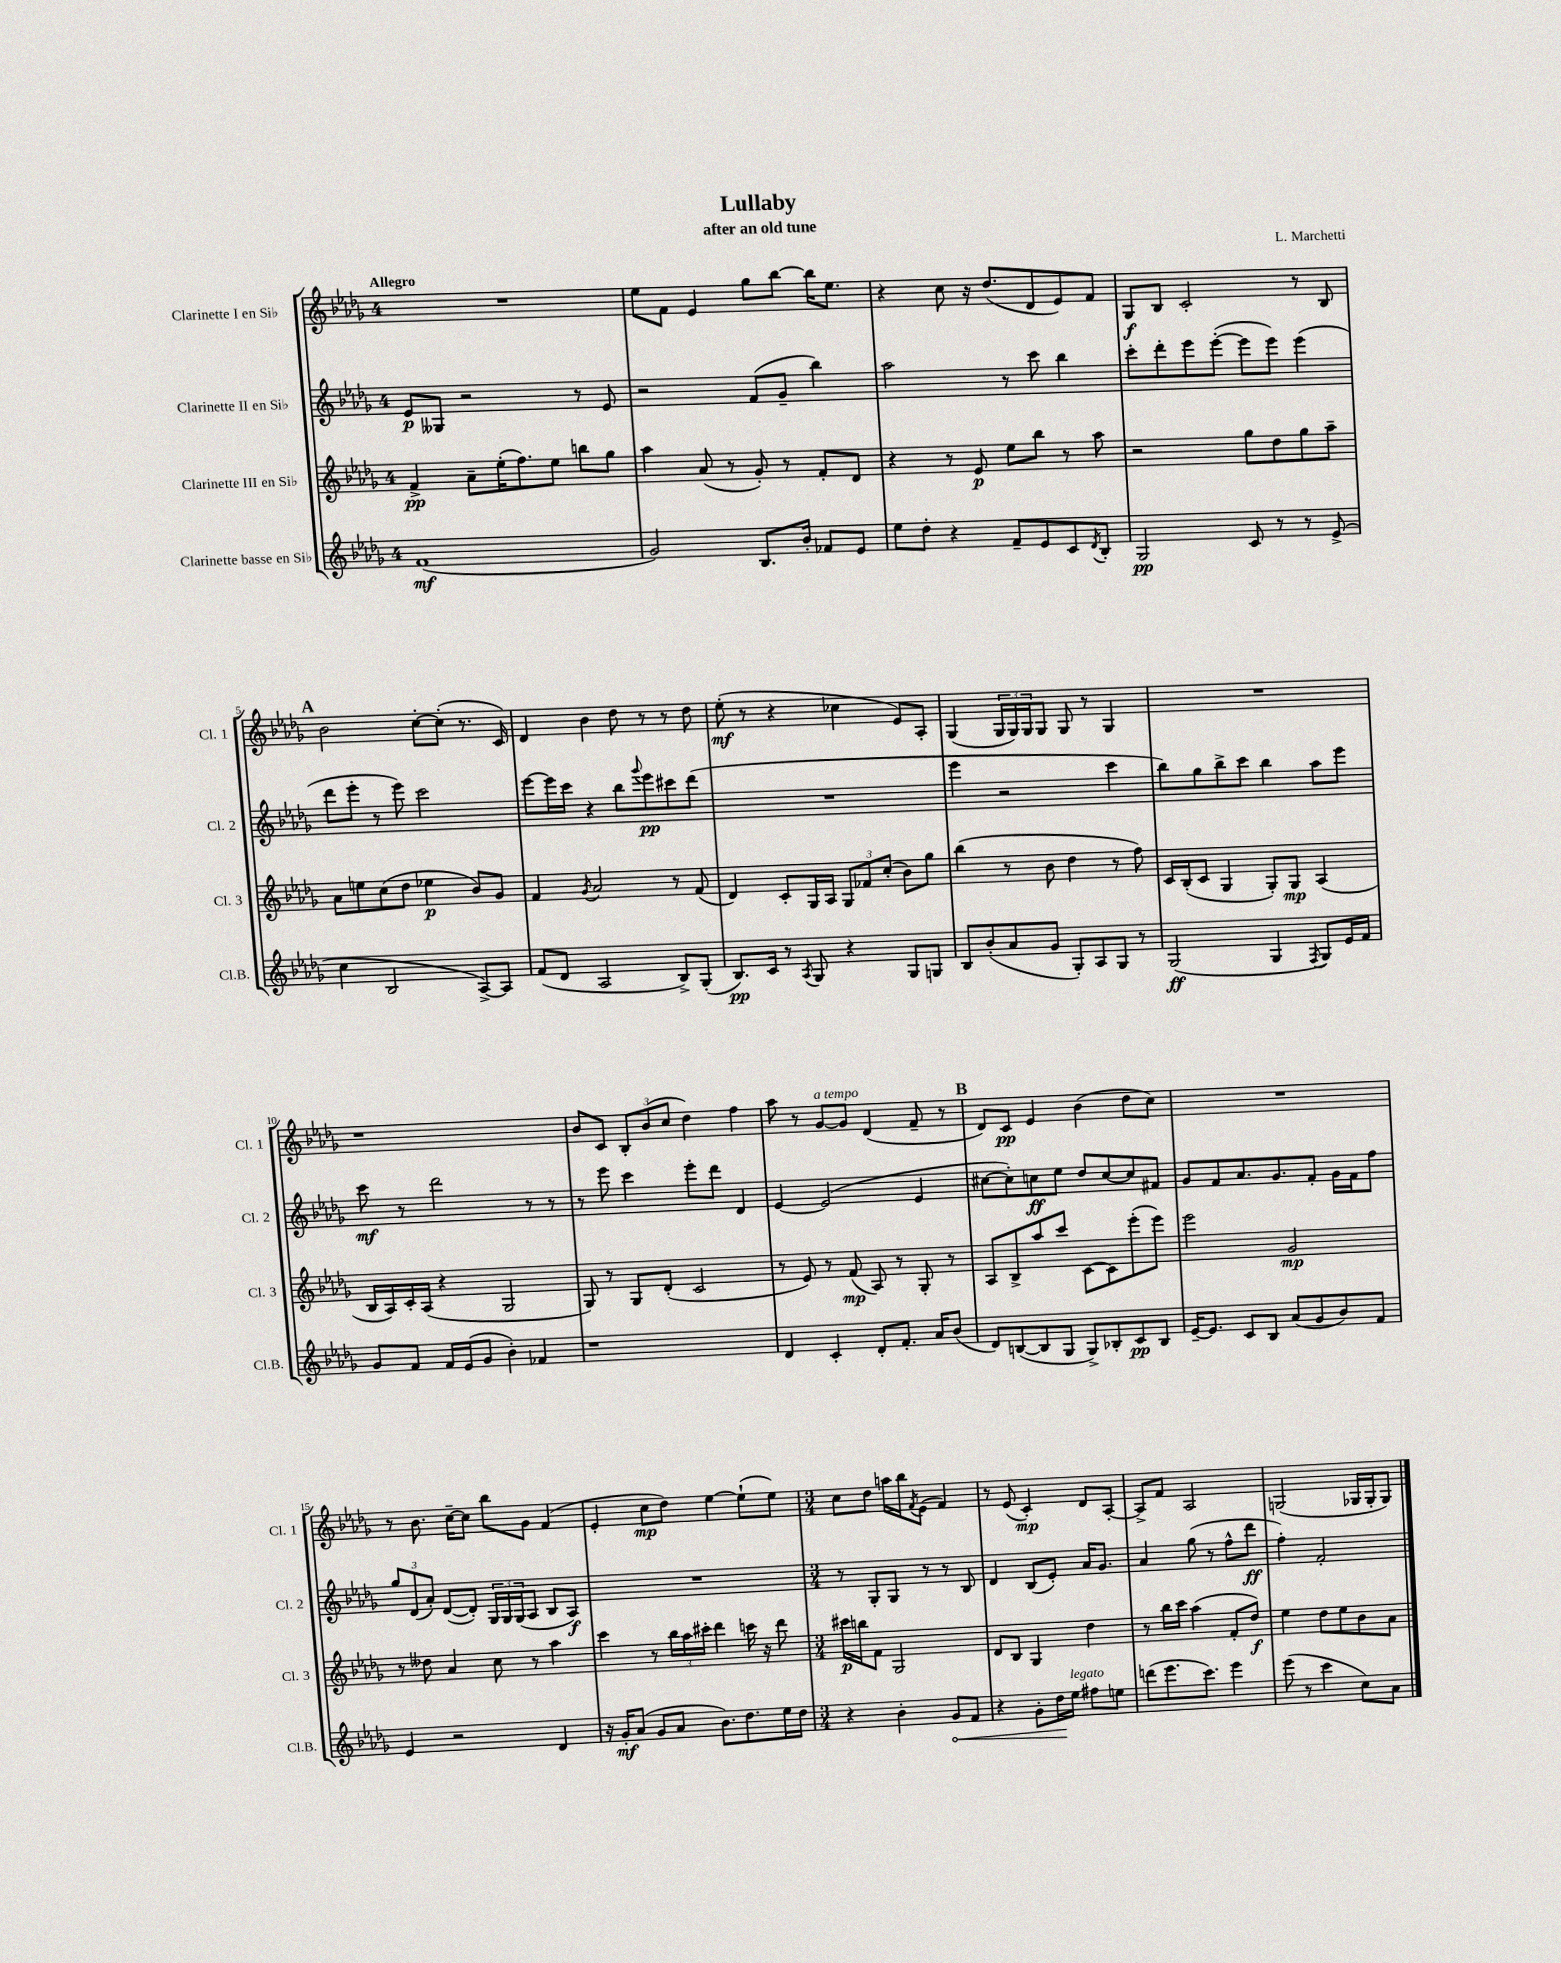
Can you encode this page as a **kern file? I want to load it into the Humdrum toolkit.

**kern	**dynam	**kern	**dynam	**kern	**dynam	**kern	**dynam
*part4	*part4	*part3	*part3	*part2	*part2	*part1	*part1
*staff4	*staff4	*staff3	*staff3	*staff2	*staff2	*staff1	*staff1
*I"Clarinette basse en Si♭	*	*I"Clarinette III en Si♭	*	*I"Clarinette II en Si♭	*	*I"Clarinette I en Si♭	*
*I'Cl.B.	*	*I'Cl. 3	*	*I'Cl. 2	*	*I'Cl. 1	*
*clefG2	*	*clefG2	*	*clefG2	*	*clefG2	*
*k[b-e-a-d-g-]	*	*k[b-e-a-d-g-]	*	*k[b-e-a-d-g-]	*	*k[b-e-a-d-g-]	*
*M4/4	*	*M4/4	*	*M4/4	*	*M4/4	*
=1	=1	=1	=1	=1	=1	=1	=1
!	!	!	!	!	!	!LO:TX:a:B:t=Allegro	!
(1f	mf	4f^/	pp	8e-/L	p	1r	.
.	.	.	.	8G--X/J	.	.	.
.	.	8a-~\L	.	2r	.	.	.
.	.	(16ee-'\K	.	.	.	.	.
.	.	8.ff\)	.	.	.	.	.
.	.	8ee-\J	.	.	.	.	.
.	.	8bbn\L	.	8r	.	.	.
.	.	8gg-\J	.	8e-/	.	.	.
=2	=2	=2	=2	=2	=2	=2	=2
2g-/)	.	4aa-\	.	2r	.	8ee-\L	.
.	.	.	.	.	.	8f\J	.
.	.	(8a-/	.	.	.	4e-/	.
.	.	8r	.	.	.	.	.
8.B-/L	.	8g-'/)	.	(8f/L	.	8gg-\L	.
.	.	8r	.	8g-~/J	.	[8bb-\J	.
16b-'/Jk	.	.	.	.	.	.	.
8f-X/L	.	8f'/L	.	4bb-\)	.	16bb-\KL]	.
.	.	.	.	.	.	8.ee-\J	.
8e-/J	.	8d-/J	.	.	.	.	.
=3	=3	=3	=3	=3	=3	=3	=3
8ee-\L	.	4r	.	2aa-\	.	4r	.
8dd-'\J	.	.	.	.	.	.	.
4r	.	8r	.	.	.	8cc\	.
.	.	8e-/	p	.	.	16r	.
.	.	.	.	.	.	(8.dd-/L	.
8f~/L	.	8ee-\L	.	8r	.	.	.
8e-/	.	8bb-\J	.	8ccc\	.	8d-/	.
8c/	.	8r	.	4bb-\	.	8e-/)	.
8qd-/	.	.	.	.	.	.	.
8B-'/J	.	8aa-\	.	.	.	8f/J	.
=4	=4	=4	=4	=4	=4	=4	=4
2G-/	pp	2r	.	8ccc'\L	.	8G-/L	f
.	.	.	.	8ddd-'\	.	8B-/J	.
.	.	.	.	8eee-\	.	2c'/	.
.	.	.	.	([8eee-'\J	.	.	.
8c/	.	8gg-\L	.	8eee-\L]	.	.	.
8r	.	8dd-\	.	8eee-\J)	.	.	.
8r	.	8gg-\	.	(4eee-\	.	8r	.
(8e-^/	.	8aa-~\J	.	.	.	8B-/	.
!!LO:LB:g=z
!!LO:REH:place=s1:t=A
=5	=5	=5	=5	=5	=5	=5	=5
4cc\	.	8a-\L	.	8ddd-\L	.	2b-\	.
.	.	8een\	.	8eee-'\J	.	.	.
2B-/	.	(8cc\	.	8r	.	.	.
.	.	8dd-\J	.	8eee-\)	.	.	.
.	.	4ee-X\	p	2ccc\	.	[8cc'\L	.
.	.	.	.	.	.	(8cc'\J]	.
[8A-^/L)	.	8b-/L)	.	.	.	8.r	.
8A-/J]	.	8g-/J	.	.	.	.	.
.	.	.	.	.	.	16c/)	.
=6	=6	=6	=6	=6	=6	=6	=6
(8f/L	.	4f/	.	[8eee-\L	.	4d-/	.
8d-/J	.	.	.	16eee-\L]	.	.	.
.	.	.	.	16ccc\JJ	.	.	.
.	.	8qg-/	.	.	.	.	.
2A-/	.	2a-/	.	4r	.	4b-\	.
.	.	.	.	8bb-\L	.	8dd-\	.
.	.	.	.	8qqggg-/	.	.	.
.	.	.	.	8eee-\	pp	8r	.
8B-^/L)	.	8r	.	8ccc#X\	.	8r	.
(8G-'/J	.	(8f/	.	(8ddd-\J	.	8dd-\	.
=7	=7	=7	=7	=7	=7	=7	=7
8.B-/L)	pp	4d-/)	.	1r	.	(8ee-'\	mf
.	.	.	.	.	.	8r	.
16c/Jk	.	.	.	.	.	.	.
8r	.	8c'/L	.	.	.	4r	.
8qA-/	.	.	.	.	.	.	.
8G-/	.	16G-/L	.	.	.	.	.
.	.	16A-/JJ	.	.	.	.	.
4r	.	12G-/L	.	.	.	4cc-X\	.
.	.	12f-X/	.	.	.	.	.
.	.	(12cc'/J	.	.	.	.	.
8G-/L	.	8b-\L)	.	.	.	8e-/L)	.
8Gn/J	.	8gg-\J	.	.	.	8A-'/J	.
=8	=8	=8	=8	=8	=8	=8	=8
8B-/L	.	(4bb-\	.	4eee-\	.	(4G-/	.
(8b-'/	.	.	.	.	.	.	.
8a-/	.	8r	.	2r	.	24G-/LL	.
.	.	.	.	.	.	24G-/)	.
.	.	.	.	.	.	24G-/J	.
8g-/J	.	8b-\	.	.	.	8G-/J	.
8G-'/L)	.	4dd-\	.	.	.	8G-/	.
8A-/	.	.	.	.	.	8r	.
8G-/J	.	8r	.	4ccc\	.	4G-/	.
8r	.	8ff\)	.	.	.	.	.
=9	=9	=9	=9	=9	=9	=9	=9
(2G-/	ff	16c/LL	.	8bb-\L)	.	1r	.
.	.	(16B-'/J	.	.	.	.	.
.	.	8c/J	.	8gg-\	.	.	.
.	.	4G-/	.	8bb-^\	.	.	.
.	.	.	.	8ccc\J	.	.	.
4G-/	.	8G-'/L)	.	4bb-\	.	.	.
.	.	8G-/J	mp	.	.	.	.
8qF/	.	.	.	.	.	.	.
8G-/L)	.	(4A-/	.	8aa-\L	.	.	.
16e-/L	.	.	.	8eee-\J	.	.	.
16f/JJ	.	.	.	.	.	.	.
!!LO:LB:g=z
=10	=10	=10	=10	=10	=10	=10	=10
8g-/L	.	16B-/LL	.	8ccc\	mf	1r	.
.	.	16A-/)	.	.	.	.	.
8f/J	.	16c'/	.	8r	.	.	.
.	.	(16A-/JJ	.	.	.	.	.
16f/LL	.	4r	.	2ddd-\	.	.	.
(16e-/J	.	.	.	.	.	.	.
8g-/J	.	.	.	.	.	.	.
4b-'\)	.	2G-/	.	.	.	.	.
4f-X/	.	.	.	8r	.	.	.
.	.	.	.	8r	.	.	.
=11	=11	=11	=11	=11	=11	=11	=11
1r	.	8G-/)	.	8r	.	8b-/L	.
.	.	8r	.	8eee-\	.	8c/J	.
.	.	8G-/L	.	4ccc\	.	12B-'/L	.
.	.	.	.	.	.	(12b-/	.
.	.	(8d-'/J	.	.	.	.	.
.	.	.	.	.	.	12cc/J	.
.	.	2c/	.	8eee-'\L	.	4dd-\)	.
.	.	.	.	8ddd-\J	.	.	.
.	.	.	.	4d-/	.	4ff\	.
=12	=12	=12	=12	=12	=12	=12	=12
4d-/	.	8r	.	[4e-/	.	8aa-\	.
.	.	8e-/)	.	.	.	8r	.
!	!	!	!	!	!	!LO:TX:a:i:t=a tempo	!
4c'/	.	8r	.	(2e-/]	.	[8g-/L	.
.	.	(8f/	mp	.	.	8g-/J]	.
8d-'/L	.	8A-/)	.	.	.	(4d-/	.
8.f'/J	.	8r	.	.	.	.	.
.	.	8G-'/	.	4e-/	.	8f~/	.
16a-/KL	.	.	.	.	.	.	.
(8b-/J	.	8r	.	.	.	8r	.
!!LO:REH:place=s1:t=B
=13	=13	=13	=13	=13	=13	=13	=13
8d-/L)	.	8A-/L	.	[8cc#X\L	.	8d-/L)	.
([8Bn/	.	8B-^/	.	8cc#'\])	.	8c/J	pp
8B/]	.	8aa-/	.	8ccn\	ff	4e-/	.
8G-/J	.	8ccc/J	.	8ee-\J	.	.	.
8G-^/L)	.	[8c\L	.	8dd-/L	.	(4b-\	.
8B-X'/	.	8c\]	.	[8cc/	.	.	.
8c/	pp	(8eee-'\	.	8cc/]	.	8dd-\L	.
8B-/J	.	8eee-\J)	.	8f#X/J	.	8cc\J)	.
=14	=14	=14	=14	=14	=14	=14	=14
[16e-~/KL	.	2eee-\	.	8g-/L	.	1r	.
8.e-/J]	.	.	.	.	.	.	.
.	.	.	.	8f/	.	.	.
8c/L	.	.	.	8.a-/	.	.	.
8B-/J	.	.	.	.	.	.	.
.	.	.	.	8.g-/	.	.	.
(8a-/L	.	2g-/	mp	.	.	.	.
8g-/	.	.	.	8f'/J	.	.	.
8b-/)	.	.	.	16g-\LL	.	.	.
.	.	.	.	16f\J	.	.	.
8f/J	.	.	.	8ff\J	.	.	.
!!LO:LB:g=z
=15	=15	=15	=15	=15	=15	=15	=15
4e-/	.	8r	.	12gg-/L	.	8r	.
.	.	.	.	(12d-/	.	.	.
.	.	8dd--X\	.	.	.	8.b-\	.
.	.	.	.	12a-'/J)	.	.	.
2r	.	4a-/	.	([8d-/L	.	.	.
.	.	.	.	.	.	[16cc~\KL	.
.	.	.	.	8d-'/J])	.	8cc\J]	.
.	.	8cc\	.	24G-/LL	.	8bb-\L	.
.	.	.	.	24G-/	.	.	.
.	.	.	.	(24G-/J	.	.	.
.	.	8r	.	8A-/J	.	8g-\J	.
4d-/	.	4aa-\	.	8B-/L	.	(4f/	.
.	.	.	.	8A-/J)	f	.	.
=16	=16	=16	=16	=16	=16	=16	=16
16r	.	4ccc\	.	1r	.	4e-'/	.
16g-'/KL	mf	.	.	.	.	.	.
(8a-/J	.	.	.	.	.	.	.
8g-/L	.	8r	.	.	.	8cc\L	mp
8a-/J	.	24bb-\LL	.	.	.	8dd-\J)	.
.	.	24aa-\	.	.	.	.	.
.	.	24ccc#X'\JJ	.	.	.	.	.
8.b-\L)	.	4ddd-\	.	.	.	[4ee-\	.
8.dd-\	.	.	.	.	.	.	.
.	.	16cccn\	.	.	.	(8ee-`\L]	.
.	.	16r	.	.	.	.	.
16ee-\L	.	8ddd-\	.	.	.	8ee-\J)	.
16dd-\JJ	.	.	.	.	.	.	.
=17	=17	=17	=17	=17	=17	=17	=17
*M3/4	*	*M3/4	*	*M3/4	*	*M3/4	*
4r	.	16ccc#X\LL	p	8r	.	8cc\L	.
.	.	16bbn\J	.	.	.	.	.
.	.	8f\J	.	8G-'/L	.	8dd-\J	.
4b-'\	.	2G-/	.	8G-/J	.	16aan\LL	.
.	.	.	.	.	.	16bb-\J	.
.	.	.	.	.	.	8qf/	.
.	.	.	.	8r	.	(8e-\J	.
!	!LO:HP:b	!	!	!	!	!	!
8g-/L	<	.	.	8r	.	4f/)	.
8f/J	.	.	.	8B-/	.	.	.
=18	=18	=18	=18	=18	=18	=18	=18
4r	.	8d-/L	.	4d-/	.	8r	.
.	.	8B-/J	.	.	.	(8e-/	.
8g-'\L	.	4G-/	.	(8B-/L	.	4c'/)	mp
16dd-\L	.	.	.	8e-'/J)	.	.	.
!LO:TX:a:i:t=legato	!	!	!	!	!	!	!
16ee-\JJ	[	.	.	.	.	.	.
8ff#X\L	.	4dd-\	.	16a-/KL	.	8d-/L	.
.	.	.	.	8.g-/J	.	.	.
8een\J	.	.	.	.	.	[8A-'/J	.
=19	=19	=19	=19	=19	=19	=19	=19
(8dddn\L	.	8r	.	4a-/	.	8A-^/L]	.
8.eee-\	.	16bb-\LL	.	.	.	8f/J	.
.	.	16ccc\JJ	.	.	.	.	.
.	.	(4aa-\	.	(8gg-\	.	2A-/	.
8.ccc\J)	.	.	.	.	.	.	.
.	.	.	.	8r	.	.	.
4eee-\	.	8f'/L	.	8ff^^\L	.	.	.
.	.	8dd-/J)	f	8ddd-\J	ff	.	.
=20	=20	=20	=20	=20	=20	=20	=20
(8eee-\	.	4ee-\	.	4ff'\)	.	(2Gn/	.
8r	.	.	.	.	.	.	.
4ccc\	.	8dd-\L	.	2f'/	.	.	.
.	.	8ee-\	.	.	.	.	.
8cc\L)	.	8b-\	.	.	.	16G-X/LL	.
.	.	.	.	.	.	16G-'/J	.
8a-\J	.	8a-\J	.	.	.	8G-/J)	.
==	==	==	==	==	==	==	==
*-	*-	*-	*-	*-	*-	*-	*-
